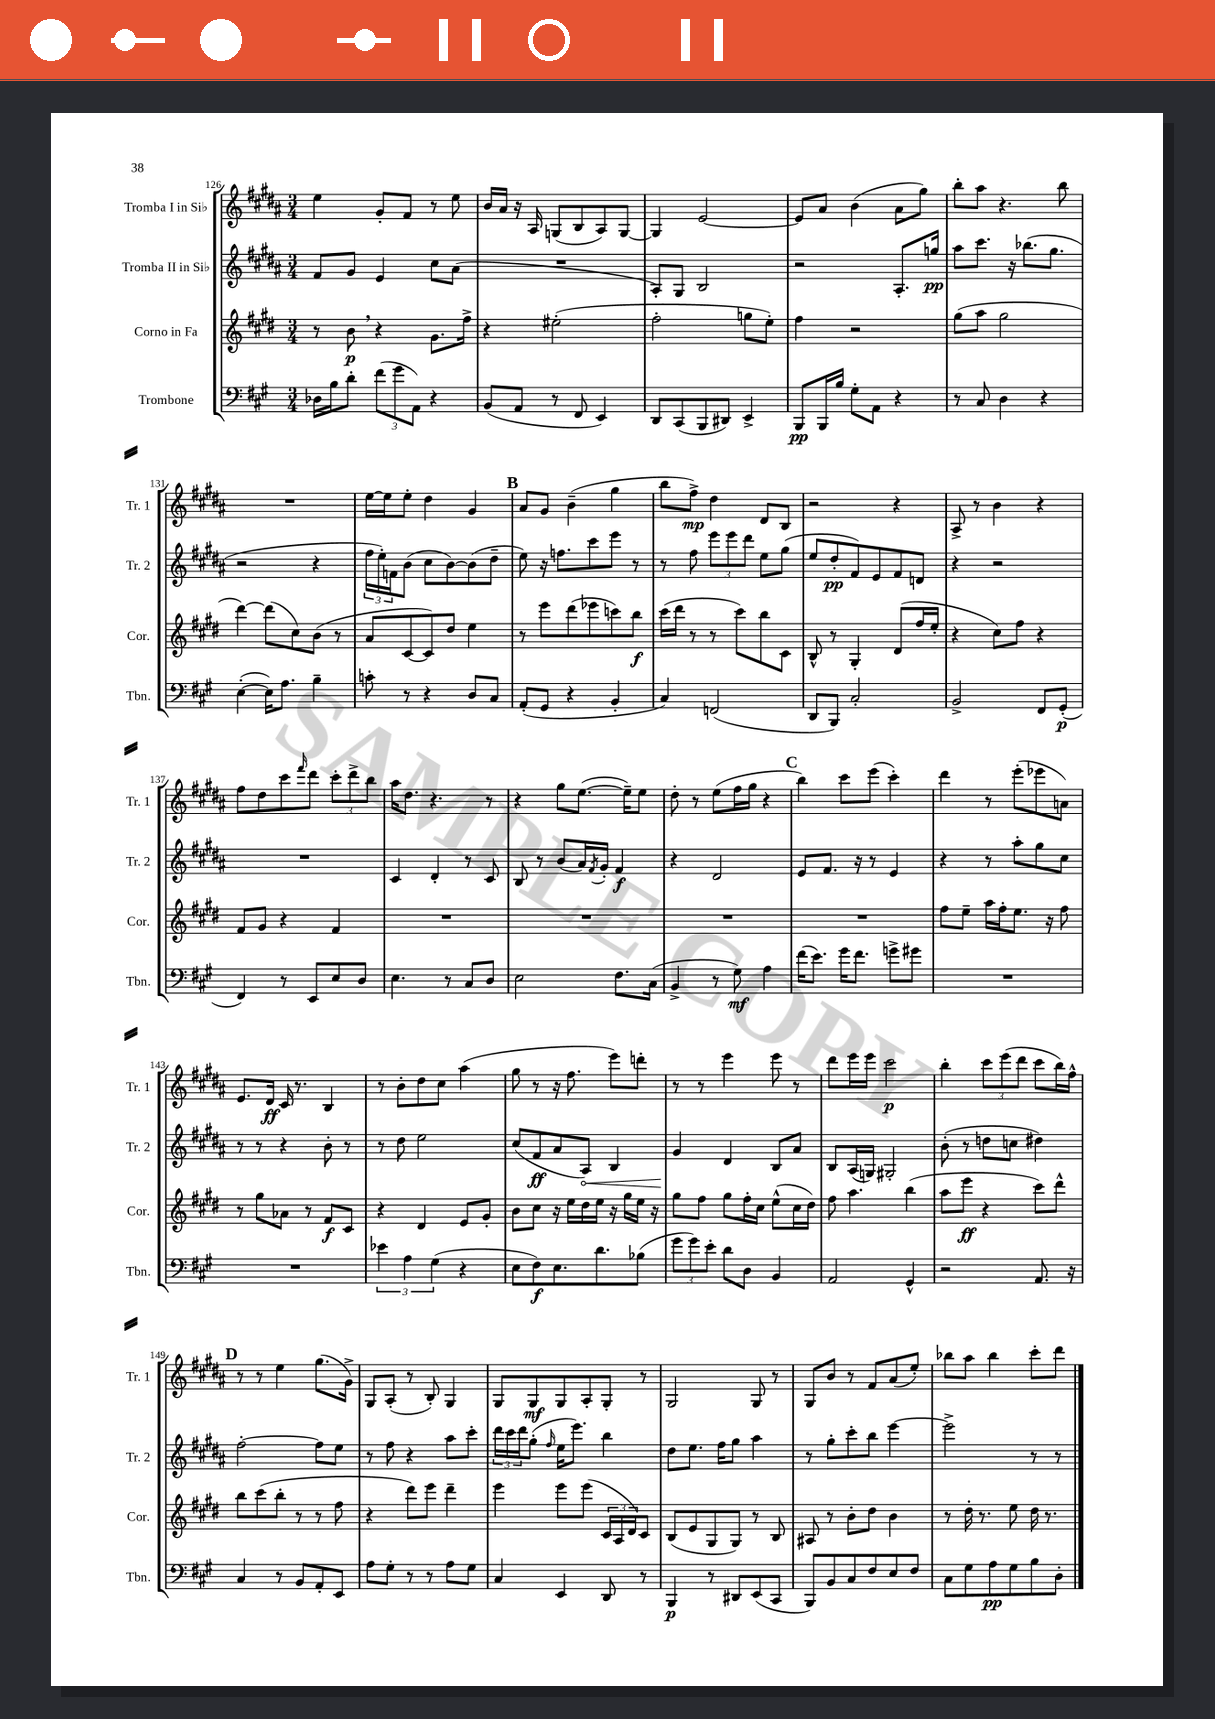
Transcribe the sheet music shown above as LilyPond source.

<<
\new StaffGroup <<
\new Staff = "s0" \with { instrumentName = "Tromba I in Sib" shortInstrumentName = "Tr. 1" } {
    \clef treble \key b \major \numericTimeSignature \time 3/4
    e''4 gis'8-. fis'8 r8 e''8 |
    b'16 ais'16 r16 ais16 g8( b8 ais8) g8~ |
    g4 e'2~ |
    e'8 ais'8 b'4( ais'8 gis''8) |
    b''8-. ais''8 r4. b''8 |
    R2. |
    e''16~ e''16 e''8-. dis''4 gis'4 |
    \mark \markup { \bold "B" } ais'8 gis'8 b'4--( gis''4 |
    b''8 fis''8->\mp) dis''4 dis'8 b8 |
    r2 r4 |
    ais8-> r8 b'4 r4 |
    fis''8 dis''8 cis'''8 \grace { fis'''16 } dis'''8 \tuplet 3/2 { cis'''8-. dis'''8-> b''8 } |
    ais''16 dis''8. r4. r8 |
    r4 gis''8 e''8.~( e''16--) e''8 |
    dis''8-. r8 e''8( fis''16 gis''16 r4 |
    \mark \markup { \bold "C" } b''4) cis'''8 e'''8( cis'''4-.) |
    dis'''4 r8 e'''8-.( ees'''8 a'8) |
    e'8. dis'16\ff cis'16 r8. b4 |
    r8 b'8-. dis''8 cis''8 ais''4( |
    gis''8 r8 r16 fis''8. e'''8) d'''8-. |
    r8 r8 e'''4 e'''8 r8 |
    dis'''8 e'''16 e'''16 cis'''2\p |
    b''4-. \tuplet 3/2 { cis'''8 e'''8( dis'''8 } cis'''8 b''16) fis''16-^ |
    \mark \markup { \bold "D" } r8 r8 e''4 gis''8.( gis'16->) |
    gis8 ais8-.( r8 b8-.) gis4 |
    gis8 gis8\mf gis8 ais8-. gis8-. r8 |
    gis2 gis8 r8 |
    gis8 b'8 r8 fis'8 ais'8( e''8-.) |
    bes''8 ais''8 bes''4 cis'''8-. dis'''8 \bar "|." |
}
\new Staff = "s1" \with { instrumentName = "Tromba II in Sib" shortInstrumentName = "Tr. 2" } {
    \clef treble \key b \major \numericTimeSignature \time 3/4
    fis'8 gis'8 e'4 cis''8 ais'8( |
    R2. |
    ais8-.) gis8 b2 |
    r2 ais8.-. g''16\pp |
    ais''8 cis'''8. r16 bes''8.( gis''8. |
    r2 r4 |
    \tuplet 3/2 { fis''16 e''16-.) f'16 } b'8( cis''8 b'8~) b'8( dis''8-- |
    \mark \markup { \bold "B" } e''8) r16 f''8. cis'''8 e'''8 r8 |
    r8 fis''8 \tuplet 3/2 { e'''8 e'''8 dis'''8 } e''8 gis''8( |
    e''8 dis''8-.\pp fis'8) e'8 fis'8 d'8 |
    r4 r2 |
    R2. |
    cis'4 dis'4-. r8 cis'8 |
    b8 r8 b'8( ais'16) \acciaccatura { fis'8 } gis'16-. fis'4\f |
    r4 dis'2 |
    \mark \markup { \bold "C" } e'8 fis'8. r16 r8 e'4 |
    r4 r8 ais''8-. gis''8 cis''8 |
    r8 r8 r4 b'8-. r8 |
    r8 dis''8 e''2 |
    cis''8( fis'8\ff ais'8 \once \override Hairpin.circled-tip = ##t ais8\<) b4 |
    gis'4\! dis'4 b8 ais'8 |
    b8 ais16( g16) gis2-. |
    b'8-.( r8 d''8 c''8 dis''4) |
    \mark \markup { \bold "D" } fis''2~-. fis''8 e''8 |
    r8 fis''8 r4 ais''8 cis'''8-. |
    \tuplet 3/2 { dis'''16 cis'''16 dis'''16 } gis''8-.( \grace { fis''16 } e''16 e'''8.) b''4 |
    dis''8 e''8. fis''16 gis''8 ais''4 |
    r8 gis''8-. cis'''8-. b''8 e'''4~ |
    e'''2-> r8 r8 \bar "|." |
}
\new Staff = "s2" \with { instrumentName = "Corno in Fa" shortInstrumentName = "Cor." } {
    \clef treble \key e \major \numericTimeSignature \time 3/4
    r8 b'8\p \breathe r4 gis'8. fis''16-> |
    r4 eis''2-.( |
    fis''2-. g''8 e''8-.) |
    fis''4 r2 |
    gis''8( a''8 gis''2 |
    dis'''4~) dis'''8( cis''8) b'8( r8 |
    a'8 cis'8~ cis'8) dis''8 e''4 |
    \mark \markup { \bold "B" } r8 e'''8 dis'''8( ees'''8 c'''8) b''8\f |
    cis'''16( dis'''16 r8 r8 cis'''8) b''8 cis'8 |
    b8-^ r8 gis4-. dis'8( fis''16 e''16-. |
    r4 cis''8) fis''8 r4 |
    fis'8 gis'8 r4 fis'4 |
    R2. |
    R2. |
    R2. |
    \mark \markup { \bold "C" } R2. |
    fis''8 e''8-- a''16 fis''16-. e''8. r16 fis''8 |
    r8 gis''8 aes'8 r8 fis'8\f cis'8 |
    r4 dis'4 e'8 gis'8-. |
    b'8 cis''8 r16 e''16 dis''16 e''16 r16 gis''16 e''16 r16 |
    gis''8 fis''8 gis''8 fis''16-. cis''16 e''8-^( cis''16 dis''16) |
    fis''8 a''4. b''4( |
    a''8 e'''8\ff r4 cis'''8) dis'''8-^ |
    \mark \markup { \bold "D" } b''8 cis'''8( b''8-. r8 r8 fis''8 |
    r4 dis'''8) e'''8 dis'''4-- |
    e'''4 e'''8 e'''8( \tuplet 3/2 { cis'16 a16 dis'16) } cis'8 |
    b8( e'8 gis8 gis8) r8 b8 |
    ais8 r8 b'8-. dis''8 b'4 |
    r8 dis''16-. r8. e''8 dis''16 r8. \bar "|." |
}
\new Staff = "s3" \with { instrumentName = "Trombone" shortInstrumentName = "Tbn." } {
    \clef bass \key a \major \numericTimeSignature \time 3/4
    des16 b16 d'8-. \tuplet 3/2 { fis'8( gis'8 a,8) } r4 |
    b,8( a,8 r8 fis,8 e,4) |
    d,8 cis,8( b,,8 dis,8) e,4-> |
    b,,8\pp b,,16 b16 gis8-. a,8 r4 |
    r8 cis8 d4 r4 |
    e4~-.( e16) a8. b4-- |
    c'8-. r8 r4 d8 cis8 |
    \mark \markup { \bold "B" } a,8-.( gis,8 r4 b,4-. |
    cis4) f,2( |
    d,8 b,,8) cis2-. |
    b,2-> fis,8 gis,8-.\p( |
    fis,4) r8 e,8 e8 d8 |
    e4. r8 cis8 d8 |
    e2 fis8. cis16( |
    b,4-> r8 gis8\mf) a4 |
    \mark \markup { \bold "C" } fis'16( e'8.) gis'16 fis'8. g'8-> gis'8 |
    R2. |
    R2. |
    \tuplet 3/2 { ees'4 a4 gis4( } r4 |
    e8 fis8\f) e8. d'8. bes8( |
    \tuplet 3/2 { gis'8 gis'8) e'8-. } d'8 d8 b,4 |
    a,2 gis,4-^ |
    r2 a,8. r16 |
    \mark \markup { \bold "D" } cis4 r8 b,8 a,8-. e,8 |
    a8 gis8-. r8 r8 a8 gis8 |
    cis4 e,4 d,8 r8 |
    b,,4\p r8 dis,8 e,8( cis,8 |
    b,,8) b,8 cis8 fis8 e8 fis8 |
    cis8 gis8 a8\pp gis8 b8 d8-. \bar "|." |
}
>>
>>
\layout { \context { \Score currentBarNumber = #126 } }
